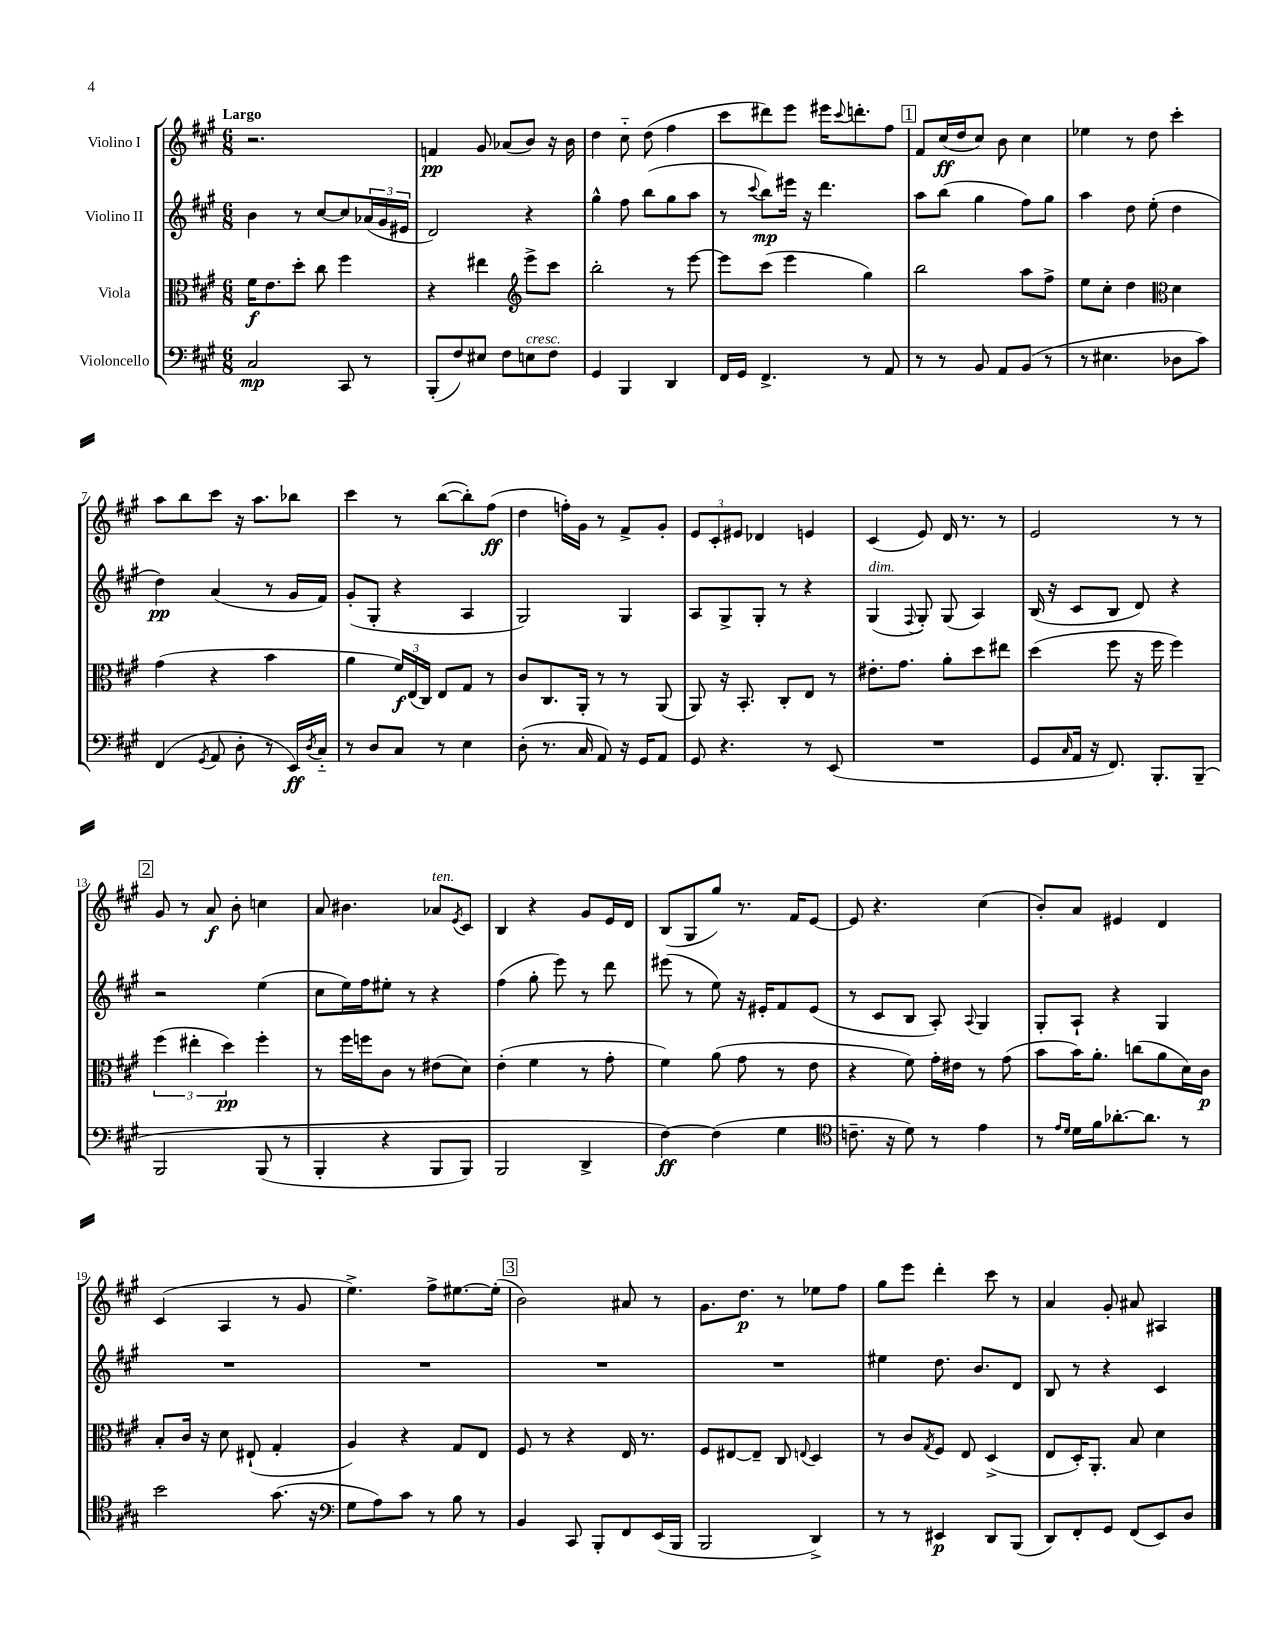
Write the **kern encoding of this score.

**kern	**kern	**kern	**kern
*staff4	*staff3	*staff2	*staff1
*clefF4	*clefC3	*clefG2	*clefG2
*k[f#c#g#]	*k[f#c#g#]	*k[f#c#g#]	*k[f#c#g#]
*M6/8	*M6/8	*M6/8	*M6/8
2C#	16f#	4b	2.r
.	8.e	.	.
.	8dd'	8r	.
.	8cc#	[8cc#	.
8CC#	4ff#	8cc#]	.
8r	.	(24a-	.
.	.	24g#	.
.	.	24e#	.
=	=	=	=
(8BBB'	4r	2d)	4f
8F#)	.	.	.
8E#	4ee#	.	8g#
8F#	.	.	(8a-
*	*clefG2	*	*
8E	8eee^	4r	8b)
8F#	8ccc#	.	16r
.	.	.	16b
=	=	=	=
4GG#	2bb'	4gg#^^	4dd
4BBB	.	8ff#	8cc#'~
.	.	(8bb	(8dd
4DD	8r	8gg#	4ff#
.	[8eee	8aa	.
=	=	=	=
16FF#	8eee]	8r	8ccc#
16GG#	.	.	.
.	.	8qqccc#	.
4.FF#^	(8ccc#	8bb)	8ddd#)
.	4eee	16eee#	8eee
.	.	16r	.
.	.	4.ddd	16eee#
.	.	.	8qqccc#
.	.	.	8.ddd'
8r	4gg#)	.	.
8AA	.	.	8ff#
=	=	=	=
8r	2bb	8aa	8f#
8r	.	(8bb	(16cc#
.	.	.	16dd
8BB	.	4gg#	8cc#)
8AA	.	.	8b
(8BB	8aa	8ff#)	4cc#
8r	8ff#^	8gg#	.
=	=	=	=
8r	8ee	4aa	4ee-
4.E#	8cc#'	.	.
.	4dd	8dd	8r
.	.	(8ee'	8dd
*	*clefC3	*	*
8D-	4d	4dd	4ccc#'
8c#)	.	.	.
=	=	=	=
(4FF#	(4g#	4dd)	8aa
.	.	.	8bb
8qGG#	.	.	.
8AA	4r	(4a	8ccc#
8D'	.	.	16r
.	.	.	8.aa
8r	4b	8r	.
16EE)	.	16g#	8bb-
8qD	.	.	.
16C#'~	.	16f#)	.
=	=	=	=
8r	4a	(8g#'	4ccc#
8D	.	8G#'	.
8C#	24f#)	4r	8r
.	(24E	.	.
.	24C#)	.	.
8r	8E	.	([8bb
4E	8G#	4A	8bb'])
.	8r	.	(8ff#
=	=	=	=
(8D'	8c#	2G#)	4dd
8.r	8.C#	.	.
.	.	.	16ff')
16C#	16AA'	.	16g#
8AA)	8r	.	8r
16r	8r	4G#	8f#^
16GG#	.	.	.
8AA	(8AA	.	8g#'
=	=	=	=
8GG#	8AA)	8A	12e
.	.	.	12c#'
4.r	16r	8G#^	.
.	.	.	12e#
.	8.BB'	.	.
.	.	8G#'	4d-
.	8C#'	8r	.
8r	8E	4r	4e
(8EE	8r	.	.
=	=	=	=
2.r	8.e#'	(4G#	(4c#
.	8.g#	.	.
.	.	8qqF#	.
.	.	8G#')	8e)
.	8a'	(8G#	16d
.	.	.	8.r
.	8dd	4A)	.
.	8ee#	.	8r
=	=	=	=
8GG#	(4dd	(16B	2e
.	.	16r	.
16qqC#	.	.	.
16AA	.	8c#	.
16r	.	.	.
8.FF#)	8ff#	8B	.
.	16r	8d)	.
8.BBB'	16ff#	.	.
.	4ff#)	4r	8r
&(8BBB~	.	.	8r
=	=	=	=
2BBB	(6ff#	2r	8g#
.	.	.	8r
.	6ee#'	.	.
.	.	.	8a
.	6dd)	.	.
.	.	.	8b'
(8BBB	4ff#'	(4ee	4cc
8r	.	.	.
=	=	=	=
4BBB'	8r	8cc#	8a
.	16ff#	16ee)	4.b#
.	16ff	16ff#	.
4r	8c#	8ee#'	.
.	8r	8r	.
8BBB	(8e#	4r	8a-
.	.	.	8qe
8BBB)	8d)	.	8c#
=	=	=	=
2BBB	(4e'	(4ff#	4B
.	4f#	8gg#'	4r
.	.	8eee)	.
4DD^	8r	8r	8g#
.	8g#'	8ddd	16e
.	.	.	16d
=	=	=	=
[4F#&)	4f#)	(8eee#	(8B
.	.	8r	8G#
(4F#]	(8a	8ee)	8gg#)
.	8g#	16r	8.r
.	.	16e#'	.
4G#	8r	8f#	.
.	.	.	16f#
.	8e	(8e#	[8e
=	=	=	=
*clefC4	*	*	*
8.c~	4r	8r	8e]
.	.	8c#	4.r
16r	.	.	.
8d)	8f#)	8B	.
8r	16g#'	8A')	.
.	16e#	.	.
.	.	8qqA	.
4e	8r	4G#	(4cc#
.	(8g#	.	.
=	=	=	=
8r	8b	8G#'	8b')
16qqe	.	.	.
16qqd	.	.	.
16d	16b)	8A`	8a
16f#	8.a'	.	.
[8.a-'	.	4r	4e#
.	(8cc	.	.
8.a-]	.	.	.
.	8a	4G#	4d
8r	16d)	.	.
.	16c#	.	.
=	=	=	=
2b	8B'	2.r	(4c#
.	16c#	.	.
.	16r	.	.
.	8d	.	4A
.	(8E#`	.	.
(8.g#	4G#'	.	8r
.	.	.	8g#
16r	.	.	.
=	=	=	=
*clefF4	*	*	*
8G#	4A)	2.r	4.ee^)
8A)	.	.	.
8c#	4r	.	.
8r	.	.	8ff#^
8B	8G#	.	[8.ee#
8r	8E	.	.
.	.	.	(16ee#']
=	=	=	=
4BB	8F#	2.r	2b)
.	8r	.	.
8CC#	4r	.	.
8BBB'	.	.	.
8FF#	16E	.	8a#
.	8.r	.	.
(16EE	.	.	8r
16BBB	.	.	.
=	=	=	=
2BBB	8F#	2.r	8.g#
.	[8E#	.	.
.	.	.	8.dd
.	8E#~]	.	.
.	8C#	.	8r
.	8qqE	.	.
4DD^)	4D	.	8ee-
.	.	.	8ff#
=	=	=	=
8r	8r	4ee#	8gg#
8r	8c#	.	8eee
.	8qG#	.	.
4EE#	8F#	8.dd	4ddd'
.	8E	.	.
.	.	8.b	.
8DD	(4D^	.	8ccc#
(8BBB	.	8d	8r
=	=	=	=
8DD)	8E	8B	4a
8FF#'	16D')	8r	.
.	8.AA'	.	.
8GG#	.	4r	8g#'
(8FF#	8B	.	8a#
8EE)	4d	4c#	4A#
8D	.	.	.
==	==	==	==
*-	*-	*-	*-
